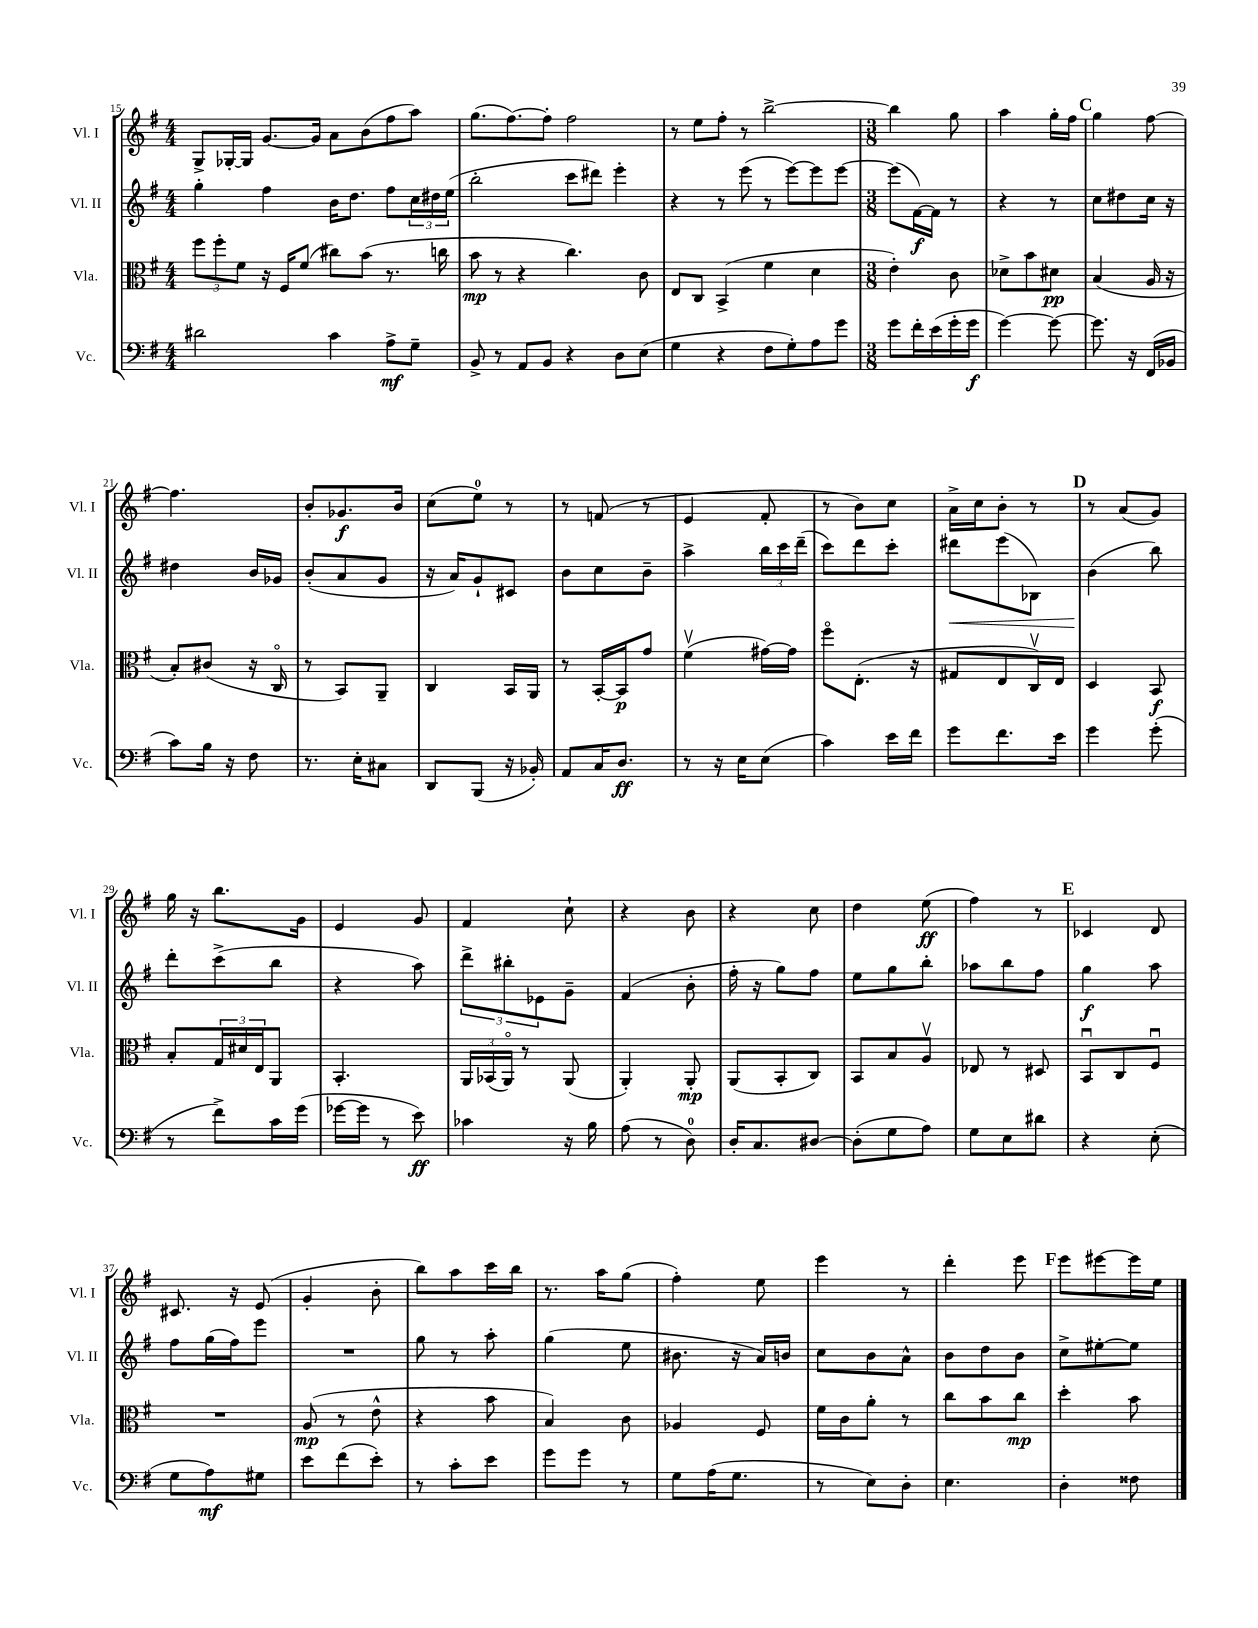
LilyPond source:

<<
\new StaffGroup <<
\new Staff = "s0" \with { instrumentName = "Vl. I" shortInstrumentName = "Vl. I" } {
    \clef treble \key g \major \numericTimeSignature \time 4/4
    g8-> ges16~-. ges16 g'8.~ g'16 a'8 b'8( fis''8 a''8) |
    g''8.( fis''8.~) fis''8-. fis''2 |
    r8 e''8 fis''8-. r8 b''2~-> |
    \numericTimeSignature \time 3/8 b''4 g''8 |
    a''4 g''16-. fis''16 |
    \mark \markup { \bold "C" } g''4 fis''8~ |
    fis''4. |
    b'8-. ges'8.\f b'16 |
    c''8( e''8-0) r8 |
    r8 f'8( r8 |
    e'4 fis'8-. |
    r8 b'8) c''8 |
    a'16-> c''16 b'8-. r8 |
    \mark \markup { \bold "D" } r8 a'8( g'8) |
    g''16 r16 b''8. g'16 |
    e'4 g'8 |
    fis'4 c''8-! |
    r4 b'8 |
    r4 c''8 |
    d''4 e''8\ff( |
    fis''4) r8 |
    \mark \markup { \bold "E" } ces'4 d'8 |
    cis'8. r16 e'8( |
    g'4-. b'8-. |
    b''8) a''8 c'''16 b''16 |
    r8. a''16 g''8( |
    fis''4-.) e''8 |
    e'''4 r8 |
    d'''4-. e'''8 |
    \mark \markup { \bold "F" } e'''8 eis'''8~ eis'''16 e''16 \bar "|." |
}
\new Staff = "s1" \with { instrumentName = "Vl. II" shortInstrumentName = "Vl. II" } {
    \clef treble \key g \major \numericTimeSignature \time 4/4
    g''4-. fis''4 b'16 d''8. fis''8 \tuplet 3/2 { c''16 dis''16 e''16( } |
    b''2-. c'''8 dis'''8) e'''4-. |
    r4 r8 e'''8( r8 e'''8~) e'''8 e'''8~ |
    \numericTimeSignature \time 3/8 e'''8( fis'16~\f) fis'16 r8 |
    r4 r8 |
    \mark \markup { \bold "C" } c''8 dis''8 c''16 r16 |
    dis''4 b'16 ges'16 |
    b'8-.( a'8 g'8 |
    r16 a'16) g'8-! cis'8 |
    b'8 c''8 b'8-- |
    a''4-> \tuplet 3/2 { b''16 c'''16 d'''16--( } |
    c'''8) d'''8 c'''8-. |
    dis'''8\< e'''8( bes8) |
    \mark \markup { \bold "D" } b'4\!( b''8) |
    d'''8-. c'''8->( b''8 |
    r4 a''8) |
    \tuplet 3/2 { d'''8-> bis''8-. ees'8 } g'8-- |
    fis'4( b'8-. |
    fis''16-. r16 g''8) fis''8 |
    e''8 g''8 b''8-. |
    aes''8 b''8 fis''8 |
    \mark \markup { \bold "E" } g''4\f a''8 |
    fis''8 g''16( fis''16) e'''8 |
    R4. |
    g''8 r8 a''8-. |
    g''4( e''8 |
    bis'8. r16 a'16) b'16 |
    c''8 b'8 a'8-^ |
    b'8 d''8 b'8 |
    \mark \markup { \bold "F" } c''8-> eis''8~-. eis''8 \bar "|." |
}
\new Staff = "s2" \with { instrumentName = "Vla." shortInstrumentName = "Vla." } {
    \clef alto \key g \major \numericTimeSignature \time 4/4
    \tuplet 3/2 { fis''8 fis''8-. fis'8 } r16 fis16 fis'8( cis''8) b'8( r8. c''16 |
    b'8\mp r8 r4 c''4.) c'8 |
    e8 c8 b,4->( fis'4 d'4 |
    \numericTimeSignature \time 3/8 e'4-.) c'8 |
    des'8-> b'8 dis'8\pp |
    \mark \markup { \bold "C" } b4( a16 r16 |
    b8-.) cis'8( r16 c16\flageolet |
    r8 b,8) a,8-- |
    c4 b,16 a,16 |
    r8 b,16~-. b,16\p g'8 |
    fis'4\upbow( gis'16~) gis'16 |
    fis''8\flageolet e8.-.( r16 |
    gis8 e8 c16\upbow) e16 |
    \mark \markup { \bold "D" } d4 b,8\f |
    b8-. \tuplet 3/2 { g16 dis'16 e16 } a,8 |
    b,4.-. |
    \tuplet 3/2 { a,16 bes,16( a,16\flageolet) } r8 a,8( |
    a,4-.) a,8-.\mp |
    a,8( b,8-. c8) |
    b,8 b8 a8\upbow |
    ees8 r8 dis8 |
    \mark \markup { \bold "E" } b,8\downbow c8 fis8\downbow |
    R4. |
    a8\mp( r8 e'8-^ |
    r4 b'8 |
    b4) c'8 |
    aes4 fis8 |
    fis'16 c'16 a'8-. r8 |
    c''8 b'8 c''8\mp |
    \mark \markup { \bold "F" } d''4-. b'8 \bar "|." |
}
\new Staff = "s3" \with { instrumentName = "Vc." shortInstrumentName = "Vc." } {
    \clef bass \key g \major \numericTimeSignature \time 4/4
    dis'2 c'4 a8->\mf g8-- |
    b,8-> r8 a,8 b,8 r4 d8 e8( |
    g4 r4 fis8 g8-.) a8 g'8 |
    \numericTimeSignature \time 3/8 g'8 fis'16-. e'16( g'16-. g'16\f |
    g'4~) g'8~ |
    \mark \markup { \bold "C" } g'8. r16 fis,16( bes,16 |
    c'8) b16 r16 fis8 |
    r8. e16-. cis8 |
    d,8 b,,8( r16 bes,16-.) |
    a,8 c16 d8.\ff |
    r8 r16 e16 e8( |
    c'4) e'16 fis'16 |
    g'8 fis'8. e'16 |
    \mark \markup { \bold "D" } g'4 g'8-.( |
    r8 fis'8->) c'16 g'16( |
    ges'16~ ges'16 r8 e'8\ff) |
    ces'4 r16 b16 |
    a8( r8 d8-0) |
    d16-. c8. dis8~ |
    dis8-.( g8 a8) |
    g8 e8 dis'8 |
    \mark \markup { \bold "E" } r4 e8-.( |
    g8 a8\mf) gis8 |
    e'8 fis'8( e'8-.) |
    r8 c'8-. e'8 |
    g'8 g'8 r8 |
    g8 a16( g8. |
    r8 e8) d8-. |
    e4. |
    \mark \markup { \bold "F" } d4-. fisis8 \bar "|." |
}
>>
>>
\layout { \context { \Score currentBarNumber = #15 } }
